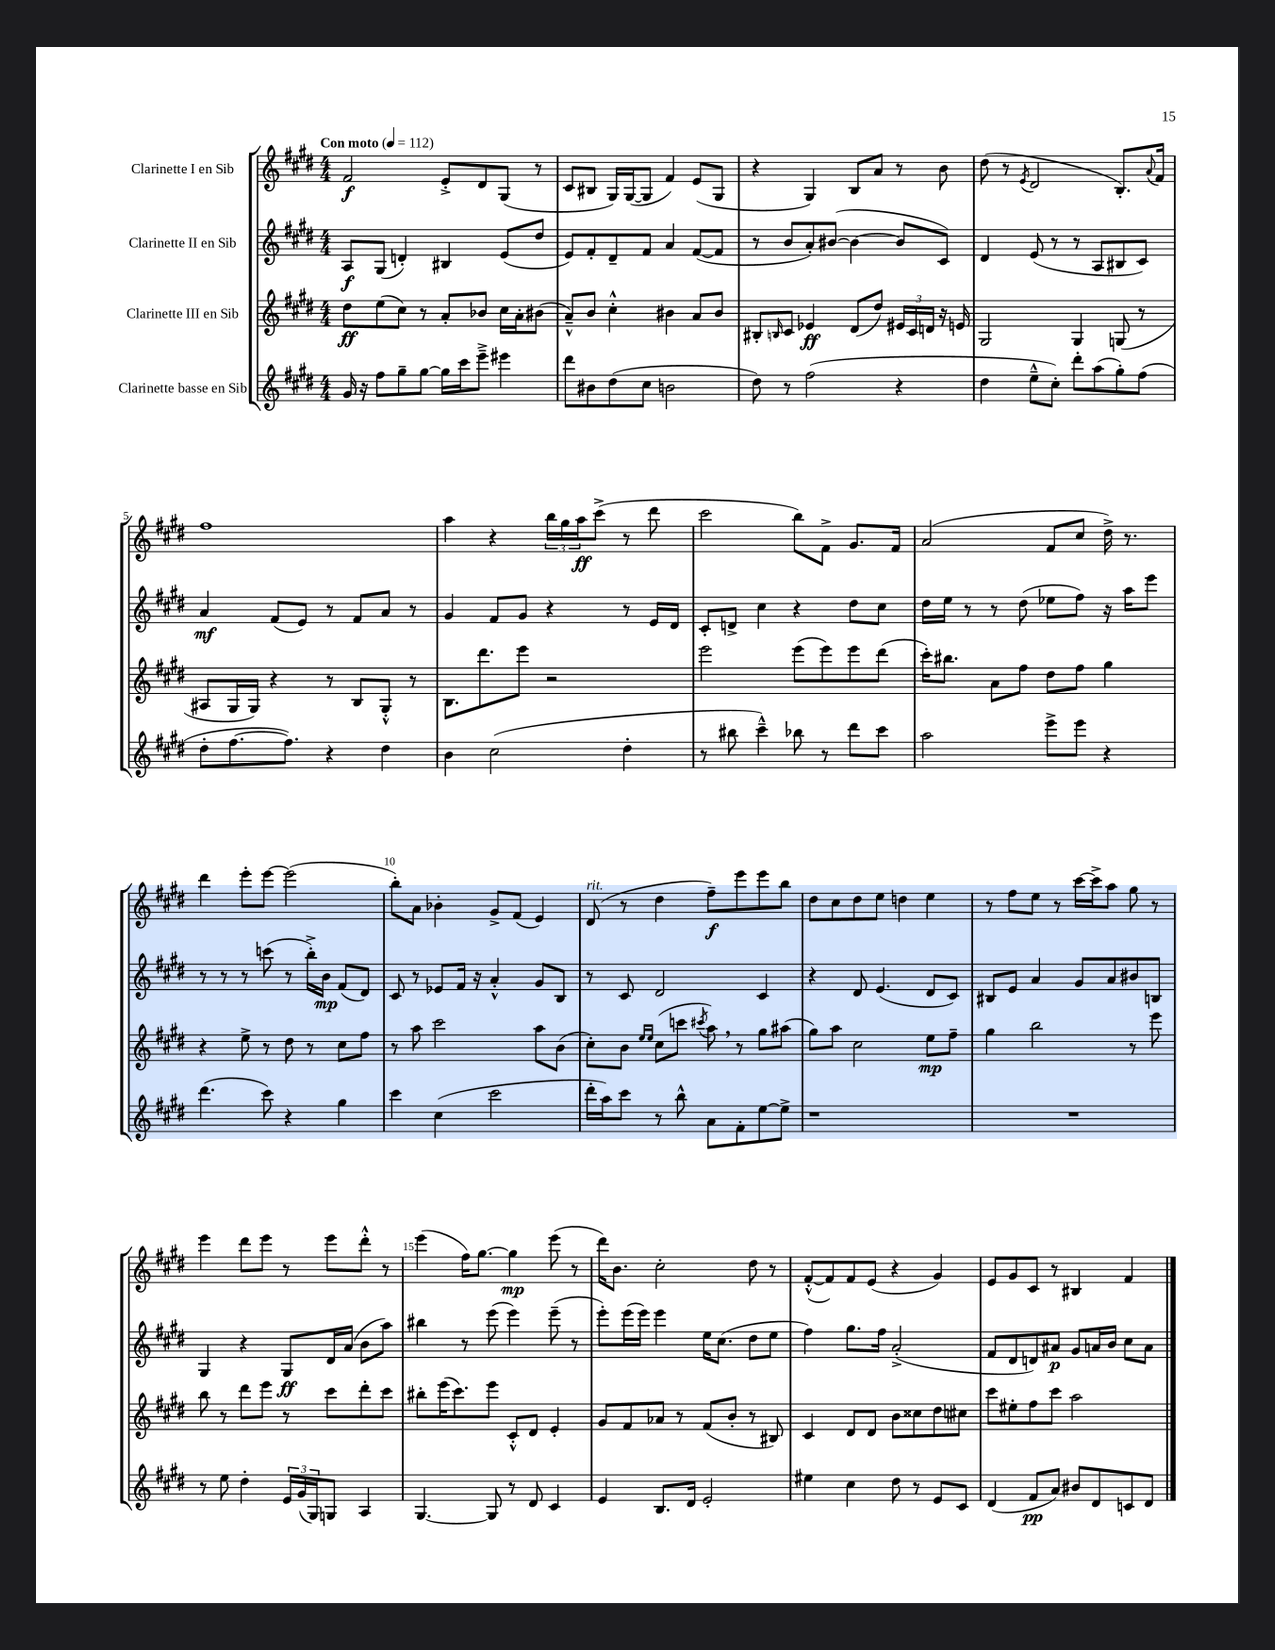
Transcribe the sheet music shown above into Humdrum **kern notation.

**kern	**kern	**kern	**kern
*staff4	*staff3	*staff2	*staff1
*clefG2	*clefG2	*clefG2	*clefG2
*k[f#c#g#d#]	*k[f#c#g#d#]	*k[f#c#g#d#]	*k[f#c#g#d#]
*M4/4	*M4/4	*M4/4	*M4/4
*MM112	*MM112	*MM112	*MM112
16g#	8dd#	8A	2f#
16r	.	.	.
8ff#	(8ee	(8G#	.
8gg#~	8cc#)	4d')	.
[8gg#	8r	.	.
16gg#]	8a'	4B#	8e'^
16ccc#	.	.	.
8eee~^	8b-	.	8d#
4eee#	16cc#	(8e	(8G#
.	16a'	.	.
.	(8b#	8dd#	8r
=	=	=	=
8ddd#	8a~^^)	8e)	8c#
8b#	8b	8f#'	8B#
(8dd#	4cc#'^^	8d#~	16G#)
.	.	.	([16G#
8cc#	.	8f#	8G#]
2b	4b#	4a	4f#)
.	8a	([8f#	(8e
.	8b#	8f#]	8G#
=	=	=	=
8dd#)	8B#'	8r	4r
.	16qqB	.	.
8r	8c#	8b	.
(2ff#	4e-	8a')	4G#)
.	.	([8b#	.
.	(8d#	4b#_	8B
.	8dd#)	.	8a
4r	24e#	8b#]	8r
.	24c#	.	.
.	24d	.	.
.	16r	8c#)	8b
.	16e	.	.
=	=	=	=
4dd#	2G#	4d#	(8dd#
.	.	.	8r
.	.	.	8qe
8ee~^^	.	(8e	2d#
8cc#')	.	8r	.
8ddd#'	4G#	8r	.
(8aa	.	8A	.
8gg#')	(8G	8B#	8.B')
(8ff#	8r	8c#)	.
.	.	.	8qqa
.	.	.	16f#
=	=	=	=
8dd#'	8A#	4a	1ff#
[8.ff#	16G#	.	.
.	16G#)	.	.
.	4r	(8f#	.
8.ff#])	.	.	.
.	.	8e)	.
4r	8r	8r	.
.	8B	8f#	.
4dd#	8G#'^^	8a	.
.	8r	8r	.
=	=	=	=
4b	8.B	4g#	4aa
.	8.ddd#	.	.
(2cc#	.	8f#	4r
.	8eee	8g#	.
.	2r	4r	24bb
.	.	.	24gg#
.	.	.	24aa
.	.	.	(8ccc#^
4dd#'	.	8r	8r
.	.	16e	8ddd#
.	.	16d#	.
=	=	=	=
8r	2eee	8c#'	2ccc#
8bb#	.	8d^	.
4ccc#~^^)	.	4cc#	.
8bb-	(8eee	4r	8bb)
8r	8eee)	.	8f#^
8ddd#	8eee	8dd#	8.g#
8ccc#	(8ddd#	8cc#	.
.	.	.	16f#
=	=	=	=
2aa	16ccc#')	16dd#	(2a
.	8.bb#	16ee	.
.	.	8r	.
.	8a	8r	.
.	8ff#	(8dd#	.
8eee^	8dd#	8ee-	8f#
8eee	8ff#	8ff#)	8cc#
4r	4gg#	16r	16dd#^)
.	.	16aa	8.r
.	.	8eee	.
=	=	=	=
(4.ddd#	4r	8r	4ddd#
.	.	8r	.
.	8ee^	8r	8eee'
8ccc#)	8r	(8ccc	[8eee
4r	8dd#	8r	(2eee]
.	8r	16bb'^)	.
.	.	16b	.
4gg#	8cc#	(8f#	.
.	8ff#	8d#)	.
=	=	=	=
4ccc#	8r	8c#	8bb')
.	8aa	8r	8a
(4cc#	2ccc#	8e-	4b-'
.	.	16f#	.
.	.	16r	.
2ccc#	.	4a'^^	8g#^
.	.	.	(8f#
.	8aa	8g#	4e)
.	(8b	8B	.
=	=	=	=
16ddd#'	8cc#')	8r	(8d#
16aa)	.	.	.
8ccc#	8b	8c#	8r
.	16qqee	.	.
.	16qqee	.	.
8r	(8cc#	2d#	4dd#
8bb^^	8ccc	.	.
.	8qccc#	.	.
8a	8aa)	.	8ff#~)
8f#'	8r	.	8eee
[8ee	8gg#	4c#	8eee
8ee^]	(8aa#	.	8bb
=	=	=	=
1r	8gg#)	4r	8dd#
.	8aa	.	8cc#
.	2cc#	8d#	8dd#
.	.	(4.e	8ee
.	.	.	4dd
.	8ee	8d#	4ee
.	8ff#~	8c#)	.
=	=	=	=
1r	4gg#	8B#	8r
.	.	8e	8ff#
.	2bb	4a	8ee
.	.	.	8r
.	.	8g#	[16ccc#
.	.	.	16ccc#^]
.	.	8a	8aa
.	8r	8b#	8gg#
.	8eee	8B	8r
=	=	=	=
8r	8bb	4G#	4eee
8ee	8r	.	.
4dd#'	8ddd#	4r	8ddd#
.	8eee	.	8eee
24e	8r	8G#	8r
(24g#	.	.	.
24G#)	.	.	.
8G	8ccc#	16d#	8eee
.	.	(16a	.
4A	8ddd#'	8b	8ddd#'^^
.	8ccc#	8aa)	8r
=	=	=	=
[4.G#	8bb#'	4bb#	(4eee
.	(16eee	.	.
.	8.ccc#)	.	.
.	.	8r	16ff#)
.	.	.	[8.gg#
8G#]	8eee	(8eee	.
8r	8c#'^^	4eee)	4gg#]
8d#	8d#	.	.
4c#	4e'	(8eee~	(8eee
.	.	8r	8r
=	=	=	=
4e	8g#	8eee')	16ddd#)
.	.	.	8.b
.	8f#	(16eee	.
.	.	16eee)	.
8.B	8a-	4eee	2cc#'
.	8r	.	.
16d#	.	.	.
2e'	(8f#	16ee	.
.	.	(8.cc#	.
.	8b'	.	.
.	8r	8dd#	8dd#
.	8B#)	8ee	8r
=	=	=	=
4ee#	4c#	4ff#)	([8f#'^^
.	.	.	8f#])
4cc#	8d#	8.gg#	8f#
.	8d#	.	(8e
.	.	16ff#	.
8dd#	8b	(2a'^	4r
8r	8cc##	.	.
8e	8dd#	.	4g#)
8c#	8cc#	.	.
=	=	=	=
(4d#	8ccc#	8f#	8e
.	8ee#'	8d#	8g#
8f#	8ff#	8d)	8c#
8a)	8ccc#	8a#	8r
8b#	2aa	8g#	4B#
8d#	.	16a	.
.	.	16b	.
8c	.	8cc#	4f#
8d#	.	8a	.
==	==	==	==
*-	*-	*-	*-
